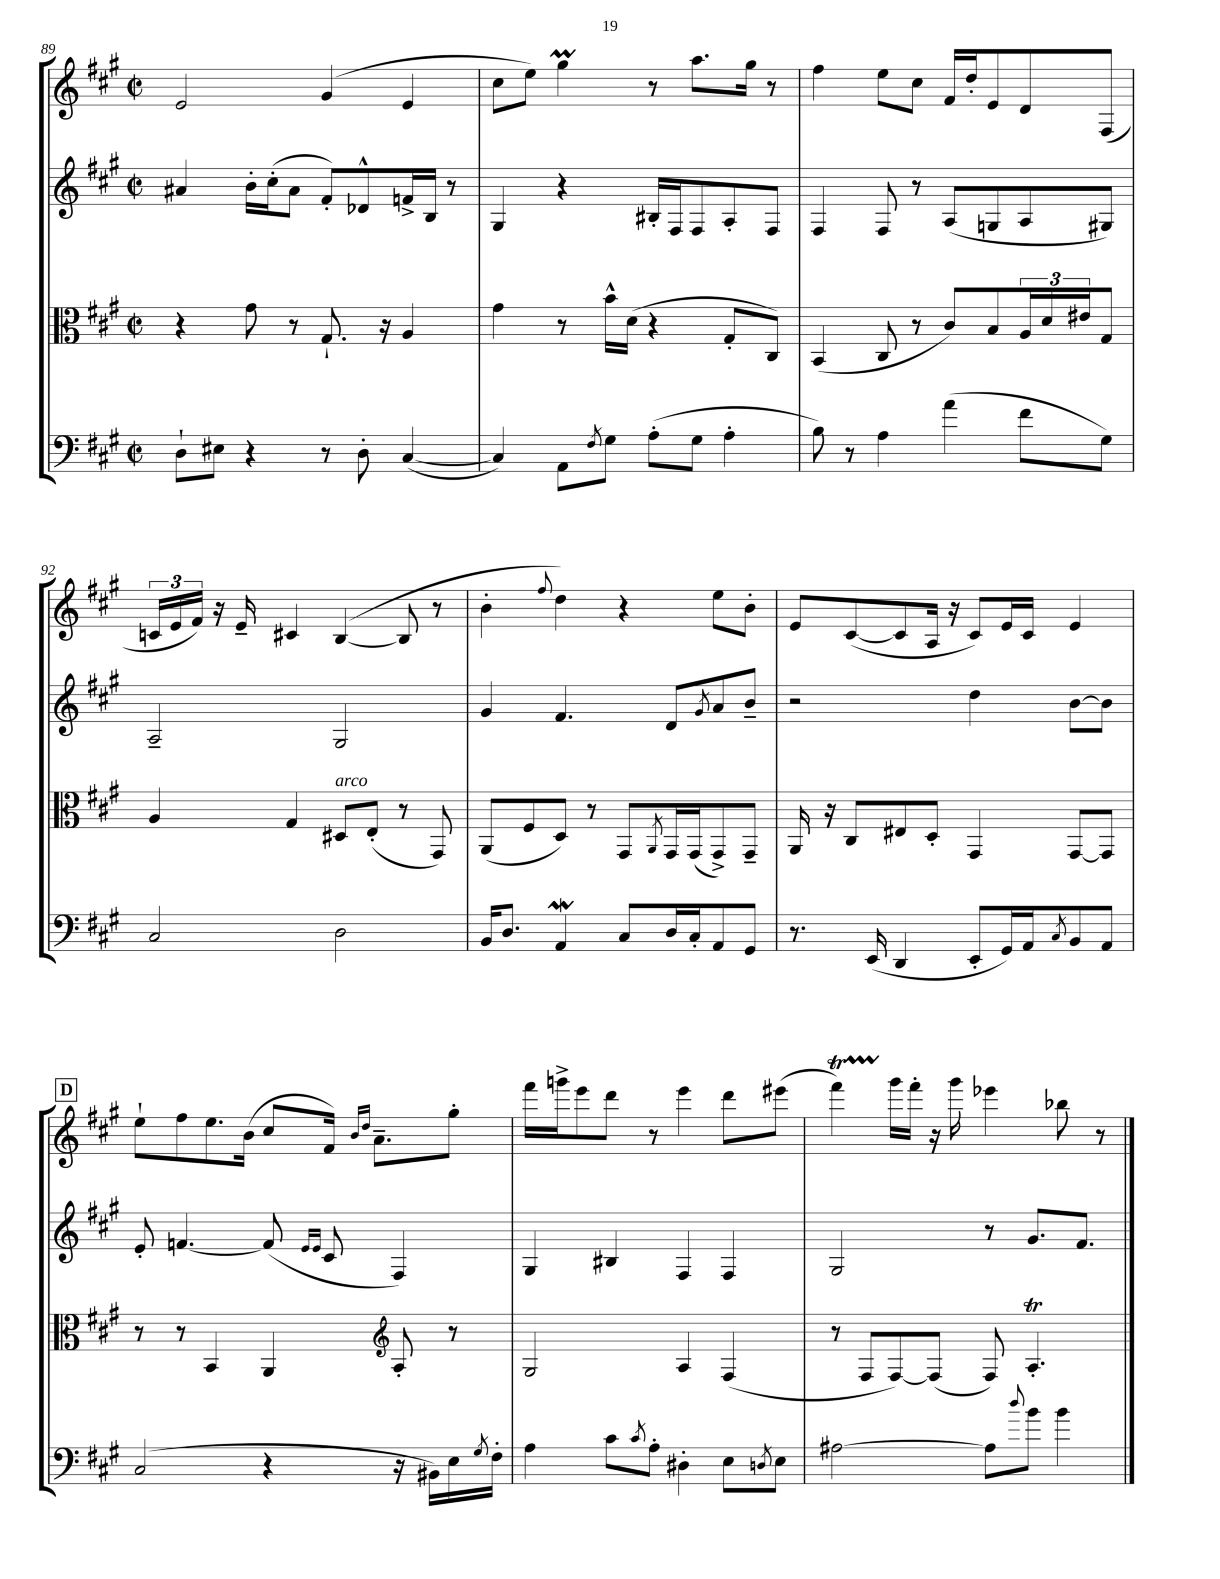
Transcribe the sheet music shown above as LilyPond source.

<<
\new StaffGroup <<
\new Staff = "s0" {
    \clef treble \key a \major \defaultTimeSignature \time 2/2
    e'2 gis'4( e'4 |
    cis''8 e''8) gis''4\prall r8 a''8. gis''16 r8 |
    fis''4 e''8 cis''8 fis'16 d''16-. e'8 d'8 fis8( |
    \tuplet 3/2 { c'16 e'16 fis'16) } r16 e'16-- cis'4 b4~( b8 r8 |
    b'4-. \appoggiatura { fis''8 } d''4) r4 e''8 b'8-. |
    e'8 cis'8~( cis'8 a16 r16 cis'8) e'16 cis'16 e'4 |
    \mark \markup { \box "D" } e''8-! fis''8 e''8. b'16( cis''8 fis'16) \grace { b'16 d''16 } a'8.-- gis''8-. |
    fis'''16 g'''16-> e'''8 d'''8 r8 e'''4 d'''8 eis'''8( |
    fis'''4\startTrillSpan) gis'''16\stopTrillSpan fis'''16-. r16 gis'''16 ees'''4 bes''8 r8 \bar "|." |
}
\new Staff = "s1" {
    \clef treble \key a \major \defaultTimeSignature \time 2/2
    ais'4 b'16-. cis''16-.( ais'8 fis'8-.) des'8-^ f'16-> b16 r8 |
    gis4 r4 bis16-. fis16 fis8 a8-. fis8 |
    fis4 fis8 r8 a8( g8 a8 gis8) |
    a2-- gis2 |
    gis'4 fis'4. d'8 \acciaccatura { gis'8 } a'8 b'8-- |
    r2 d''4 b'8~ b'8 |
    \mark \markup { \box "D" } e'8-. f'4.~ f'8( \grace { e'16 e'16 } cis'8 fis4) |
    gis4 bis4 fis4 fis4 |
    gis2 r8 gis'8. fis'8. \bar "|." |
}
\new Staff = "s2" {
    \clef alto \key a \major \defaultTimeSignature \time 2/2
    r4 gis'8 r8 gis8.-! r16 a4 |
    gis'4 r8 b'16-^ d'16( r4 gis8-. cis8) |
    b,4( cis8 r8 cis'8) b8 \tuplet 3/2 { a16 d'16 eis'16 } gis8 |
    a4 gis4 dis8^\markup { \italic "arco" } e8-.( r8 gis,8) |
    a,8( fis8 d8) r8 gis,8 \acciaccatura { a,8 } gis,16 gis,16( gis,8->) gis,8-- |
    a,16 r16 cis8 eis8 d8-. gis,4 gis,8~ gis,8 |
    \mark \markup { \box "D" } r8 r8 b,4 a,4 \clef treble a8-. r8 |
    gis2 a4 fis4( |
    r8 fis8 fis8~) fis8( fis8) a4.-.\trill \bar "|." |
}
\new Staff = "s3" {
    \clef bass \key a \major \defaultTimeSignature \time 2/2
    d8-! eis8 r4 r8 d8-. cis4~( |
    cis4) a,8 \acciaccatura { fis8 } gis8 a8-.( gis8 a4-. |
    b8) r8 a4 a'4( fis'8 gis8) |
    cis2 d2 |
    b,16 d8. a,4\mordent cis8 d16 cis16-. a,8 gis,8 |
    r8. e,16( d,4 e,8-. gis,16) a,16 \acciaccatura { cis8 } b,8 a,8 |
    \mark \markup { \box "D" } cis2( r4 r16 bis,16) e16 \acciaccatura { gis8 } fis16-. |
    a4 cis'8 \acciaccatura { cis'8 } a8-. dis4-. e8 \acciaccatura { d8 } e8 |
    ais2~ ais8 \appoggiatura { d''8 } b'8 b'4 \bar "|." |
}
>>
>>
\layout { \context { \Score currentBarNumber = #89 } }
